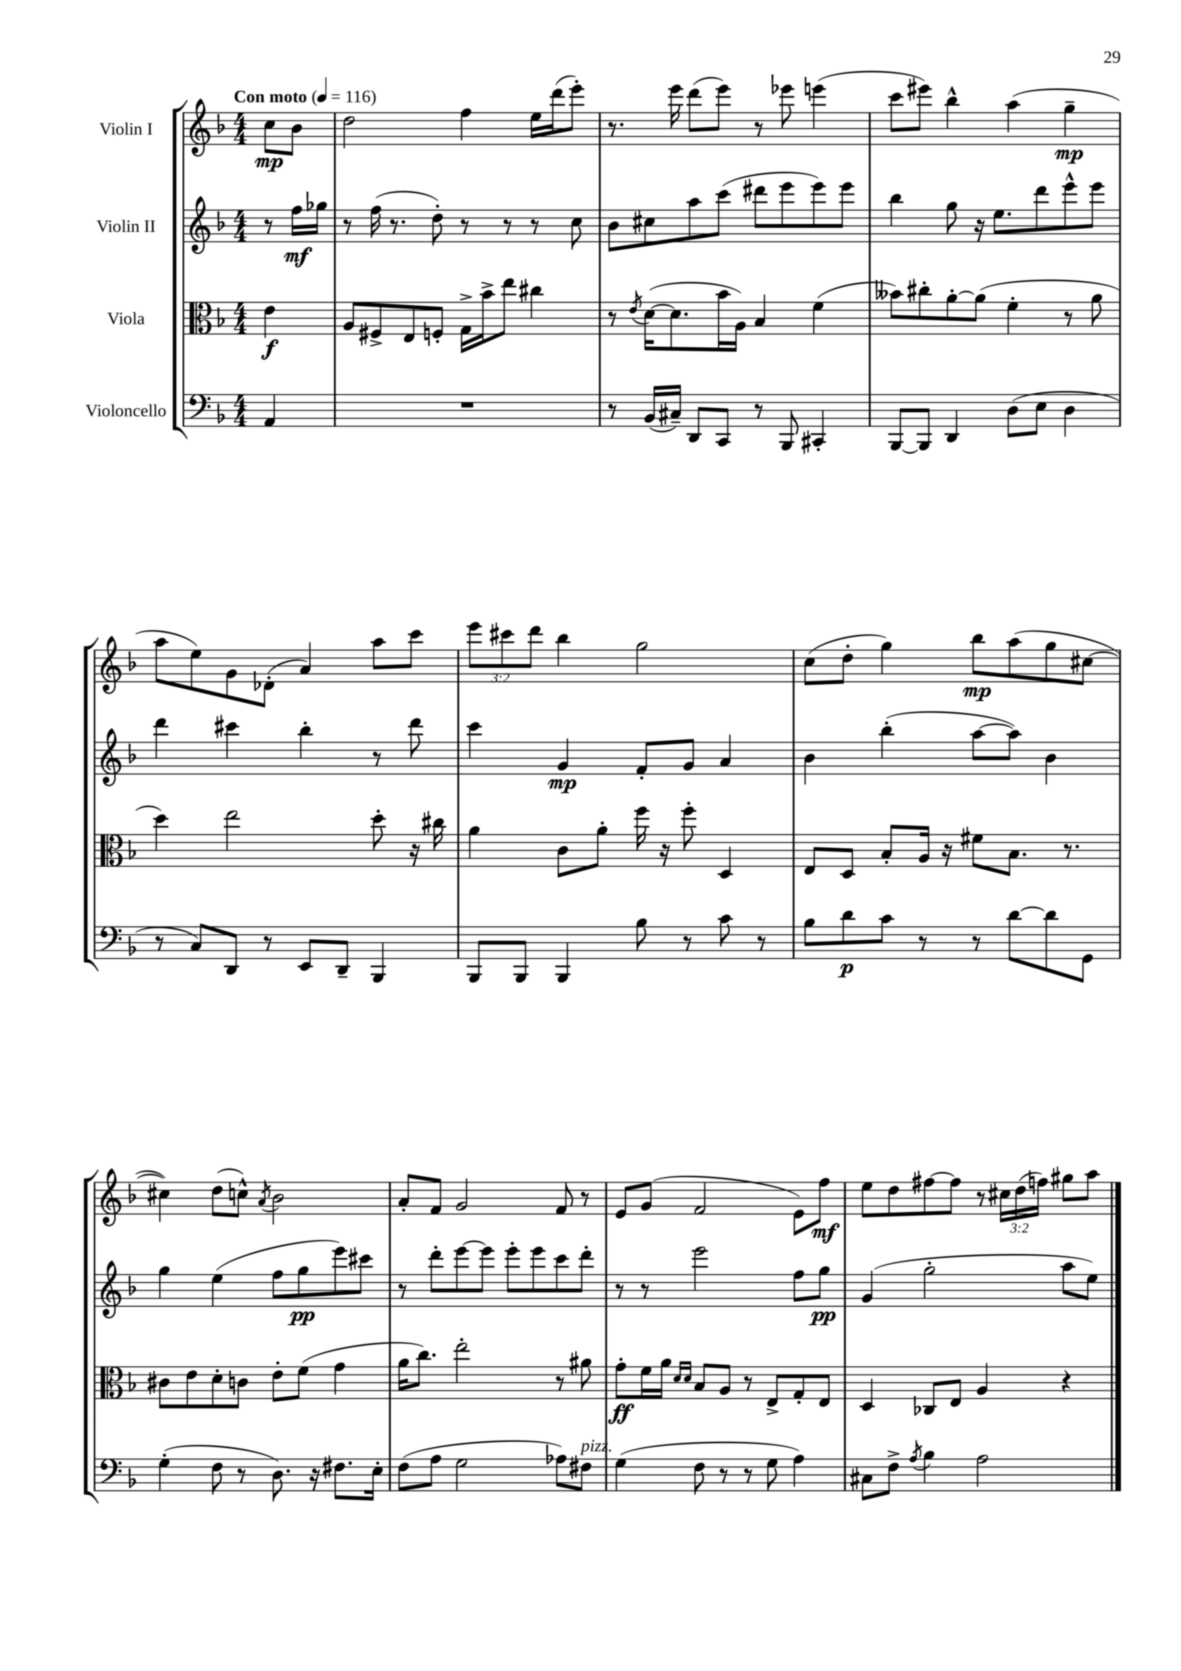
<<
\new StaffGroup <<
\new Staff = "s0" \with { instrumentName = "Violin I" } {
    \clef treble \key f \major \numericTimeSignature \time 4/4 \override Staff.TupletNumber.text = #tuplet-number::calc-fraction-text \partial 4 \tempo "Con moto" 4 = 116
    c''8\mp bes'8 |
    d''2 f''4 e''16 d'''16( e'''8-.) |
    r8. e'''16 d'''8( e'''8) r8 ees'''8 e'''4( |
    c'''8 eis'''8) bes''4-^ a''4( g''4--\mp |
    a''8 e''8) g'8 des'8-.( a'4) a''8 c'''8 |
    \tuplet 3/2 { e'''8 cis'''8 d'''8 } bes''4 g''2 |
    c''8( d''8-. g''4) bes''8\mp a''8( g''8 cis''8~ |
    cis''4) d''8( c''8-^) \acciaccatura { a'8 } bes'2 |
    a'8-. f'8 g'2 f'8 r8 |
    e'8 g'8( f'2 e'8) f''8\mf |
    e''8 d''8 fis''8~ fis''8 r8 \tuplet 3/2 { cis''16 d''16( f''16) } gis''8 a''8 \bar "|." |
}
\new Staff = "s1" \with { instrumentName = "Violin II" } {
    \clef treble \key f \major \numericTimeSignature \time 4/4 \partial 4
    r8 f''16\mf ges''16 |
    r8 f''16( r8. d''8-.) r8 r8 r8 c''8 |
    bes'8 cis''8 a''8 c'''8( dis'''8 e'''8 e'''8) e'''8 |
    bes''4 g''8 r16 e''8. d'''8 e'''8-^ e'''8 |
    d'''4 cis'''4 bes''4-. r8 d'''8 |
    c'''4 g'4\mp f'8-. g'8 a'4 |
    bes'4 bes''4-.( a''8~ a''8) bes'4 |
    g''4 e''4( f''8 g''8\pp e'''8) cis'''8 |
    r8 d'''8-. e'''8~ e'''8 e'''8-. e'''8 c'''8 d'''8-. |
    r8 r8 e'''2 f''8 g''8\pp |
    g'4( g''2-. a''8 e''8) \bar "|." |
}
\new Staff = "s2" \with { instrumentName = "Viola" } {
    \clef alto \key f \major \numericTimeSignature \time 4/4 \partial 4
    e'4\f |
    a8 fis8-> e8 f8-. g16-> bes'16-> e''8 cis''4 |
    r8 \acciaccatura { e'8 } d'16~( d'8. bes'16 a16) bes4 f'4( |
    beses'8) cis''8-. a'8~-. a'8( f'4-. r8 a'8 |
    d''4) e''2 d''8-. r16 cis''16 |
    a'4 c'8 a'8-. f''16 r16 f''8-. d4 |
    e8 d8 bes8-. a16 r16 fis'8 bes8. r8. |
    cis'8 e'8 d'8-. c'8 e'8-. f'8( g'4 |
    a'16 c''8.) e''2-. r8 ais'8 |
    g'8-.\ff f'16 a'16 \grace { d'16 d'16 } bes8 a8 r8 e8-> g8-. e8 |
    d4 ces8 e8 a4 r4 \bar "|." |
}
\new Staff = "s3" \with { instrumentName = "Violoncello" } {
    \clef bass \key f \major \numericTimeSignature \time 4/4 \partial 4
    a,4 |
    R1 |
    r8 bes,16( cis16--) d,8 c,8 r8 bes,,8 cis,4-. |
    bes,,8~ bes,,8 d,4 d8( e8 d4 |
    r8 c8) d,8 r8 e,8 d,8-- bes,,4 |
    bes,,8 bes,,8 bes,,4 bes8 r8 c'8 r8 |
    bes8 d'8\p c'8 r8 r8 d'8~ d'8 g,8 |
    g4-.( f8 r8 d8.) r16 fis8. e16-. |
    f8( a8 g2 aes8) fis8^\markup { \italic "pizz." } |
    g4( f8 r8 r8 g8 a4) |
    cis8 f8-> \acciaccatura { a8 } bes4 a2 \bar "|." |
}
>>
>>
\layout { \context { \Score \remove "Bar_number_engraver" } }
